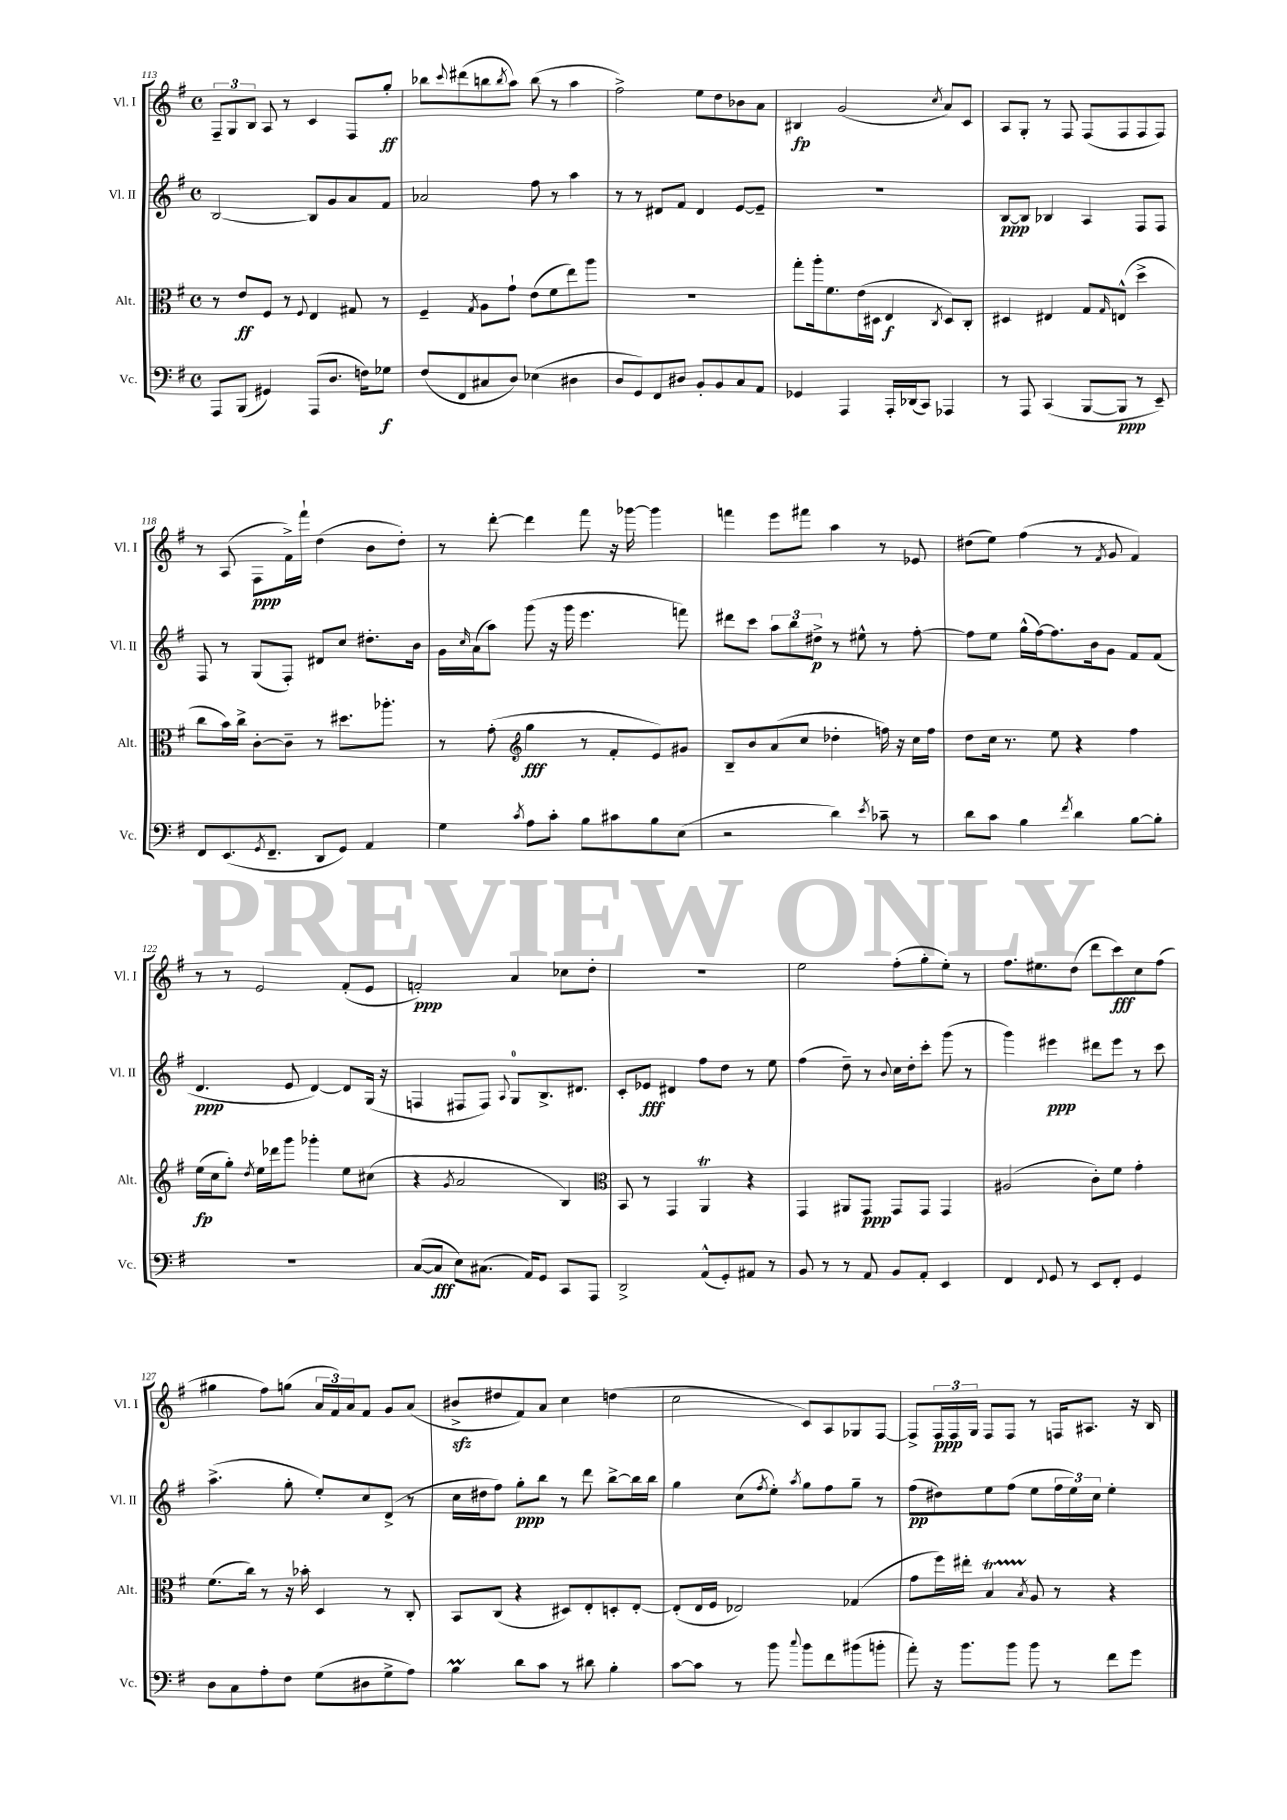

**kern	**dynam	**kern	**dynam	**kern	**dynam	**kern	**dynam
*part4	*part4	*part3	*part3	*part2	*part2	*part1	*part1
*staff4	*staff4	*staff3	*staff3	*staff2	*staff2	*staff1	*staff1
*I"Vc.	*	*I"Alt.	*	*I"Vl. II	*	*I"Vl. I	*
*I'Vc.	*	*I'Alt.	*	*I'Vl. II	*	*I'Vl. I	*
*clefF4	*	*clefC3	*	*clefG2	*	*clefG2	*
*k[f#]	*	*k[f#]	*	*k[f#]	*	*k[f#]	*
*M4/4	*	*M4/4	*	*M4/4	*	*M4/4	*
*met(c)	*	*met(c)	*	*met(c)	*	*met(c)	*
=113	=113	=113	=113	=113	=113	=113	=113
8AAA/L	.	8r	.	[2B/	.	12F#~/L	.
.	.	.	.	.	.	12G/	.
(8BBB/J	.	8e/L	ff	.	.	.	.
.	.	.	.	.	.	12B/J	.
4GG#X/)	.	8F#/J	.	.	.	8A/	.
.	.	8r	.	.	.	8r	.
.	.	8qqF#/	.	.	.	.	.
(8AAA/L	.	4E/	.	8B/L]	.	4c/	.
8.D/J	.	.	.	8g/	.	.	.
.	.	8G#X/	.	8a/	.	8F#/L	.
16Fn\KL)	.	.	.	.	.	.	.
8G-X\J	f	8r	.	8f#/J	.	8gg'/J	ff
=114	=114	=114	=114	=114	=114	=114	=114
(8F#/L	.	4F#~/	.	2a-X/	.	8bb-X\L	.
.	.	.	.	.	.	8qqccc/	.
8FF#/	.	.	.	.	.	(8ddd#X\	.
.	.	8qG/	.	.	.	.	.
8C#X/	.	8A\L	.	.	.	8bbn\	.
.	.	.	.	.	.	8qbb/	.
8D/J)	.	8g`\J	.	.	.	8aa\J)	.
(4E-X\	.	(8e\L	.	8ff#\	.	(8bb\	.
.	.	8f#\	.	8r	.	8r	.
4D#X\	.	8ee\)	.	4aa\	.	4aa\	.
.	.	8aa\J	.	.	.	.	.
=115	=115	=115	=115	=115	=115	=115	=115
8D/L	.	1r	.	8r	.	2ff#^\)	.
8GG/)	.	.	.	8r	.	.	.
8FF#/	.	.	.	8d#X/L	.	.	.
8D#X/J	.	.	.	8f#/J	.	.	.
8BB'/L	.	.	.	4d#/	.	8ee\L	.
8BB/	.	.	.	.	.	8dd\	.
8C/	.	.	.	[8e/L	.	8b-X\	.
8AA/J	.	.	.	8e~/J]	.	8a\J	.
=116	=116	=116	=116	=116	=116	=116	=116
4GG-X/	.	8gg'\L	.	1r	.	4B#X/	fp
.	.	16aa'\k	.	.	.	.	.
.	.	8.f#\	.	.	.	.	.
4AAA/	.	.	.	.	.	(2g/	.
.	.	(16e\L	.	.	.	.	.
.	.	16D#X\JJ	.	.	.	.	.
16AAA'/LL	.	4E/	f	.	.	.	.
(16DD-X/J	.	.	.	.	.	.	.
8CC/J)	.	.	.	.	.	.	.
.	.	8qC/	.	.	.	8qcc/	.
4AAA-X/	.	8D#/L)	.	.	.	8a/L)	.
.	.	8C'/J	.	.	.	8c/J	.
=117	=117	=117	=117	=117	=117	=117	=117
8r	.	4D#X/	.	[8B/L	ppp	8A/L	.
8AAA/	.	.	.	8B/J]	.	8G'/J	.
(4CC/	.	4E#X/	.	4B-X/	.	8r	.
.	.	.	.	.	.	8F#/	.
[8BBB/L	.	8G/L	.	4A/	.	(8F#/L	.
.	.	16qqG/	.	.	.	.	.
8BBB/J]	ppp	(8En^^/J	.	.	.	8F#/	.
8r	.	4dd^\	.	8F#/L	.	8F#/	.
8EE~/)	.	.	.	8F#/J	.	8F#/J)	.
!!LO:LB:g=z
=118	=118	=118	=118	=118	=118	=118	=118
8FF#/L	.	8cc\L	.	8F#/	.	8r	.
(8.EE/	.	16b\L)	.	8r	.	(8A/	.
.	.	16cc^\JJ	.	.	.	.	.
.	.	[8c'\L	.	(8G/L	.	8F#\L	ppp
8qGG/	.	.	.	.	.	.	.
8.FF#~/J	.	.	.	.	.	.	.
.	.	8c~\J]	.	8F#'/J)	.	16f#^\L)	.
.	.	.	.	.	.	16fff#`\JJ	.
8DD/L	.	8r	.	8d#X/L	.	(4dd\	.
8GG/J)	.	8.dd#X\L	.	8cc/J	.	.	.
4AA/	.	.	.	8.dd#X'\L	.	8b\L	.
.	.	8.aa-X'\J	.	.	.	.	.
.	.	.	.	.	.	8dd'\J)	.
.	.	.	.	16b\Jk	.	.	.
=119	=119	=119	=119	=119	=119	=119	=119
4G\	.	8r	.	16g\LL	.	8r	.
.	.	.	.	16qqcc/	.	.	.
.	.	.	.	(16a\J	.	.	.
.	.	(8g'\	.	8aa\J)	.	[8ddd'\	.
8qc/	.	.	.	.	.	.	.
*	*	*clefG2	*	*	*	*	*
8A\L	.	4gg\	fff	(8ggg\	.	4ddd\]	.
8c'\J	.	.	.	16r	.	.	.
.	.	.	.	16ggg\	.	.	.
8B\L	.	8r	.	4.eee\	.	8fff#\	.
8c#X\	.	8f#'/L	.	.	.	16r	.
.	.	.	.	.	.	[16ggg-X\	.
8B\	.	8e/)	.	.	.	4ggg-\]	.
(8E\J	.	8g#X/J	.	8fffn\)	.	.	.
=120	=120	=120	=120	=120	=120	=120	=120
2r	.	8B~/L	.	8ddd#X\L	.	4fffn\	.
.	.	8b/	.	8ccc\J	.	.	.
.	.	(8a/	.	12aa\L	.	8eee\L	.
.	.	.	.	12bb\	.	.	.
.	.	8cc/J	.	.	.	8fff#X\J	.
.	.	.	.	12dd#X^\J	p	.	.
4d\)	.	4dd-X'\	.	8r	.	4aa\	.
.	.	.	.	8ee#X^^\	.	.	.
8qe/	.	.	.	.	.	.	.
8c-X~\	.	16ffn\)	.	8r	.	8r	.
.	.	16r	.	.	.	.	.
8r	.	16cc\LL	.	[8ff#'\	.	8e-X/	.
.	.	16ff\JJ	.	.	.	.	.
=121	=121	=121	=121	=121	=121	=121	=121
8d\L	.	8dd\L	.	8ff#\L]	.	(8dd#X\L	.
8c\J	.	16cc\Jk	.	8ee\J	.	8ee\J)	.
.	.	8.r	.	.	.	.	.
4B\	.	.	.	(16gg^^\LL	.	(4ff#\	.
.	.	.	.	[16ff#\J)	.	.	.
.	.	8ee\	.	8.ff#\]	.	.	.
8qf#/	.	.	.	.	.	.	.
4d\	.	4r	.	.	.	8r	.
.	.	.	.	16b\k	.	.	.
.	.	.	.	.	.	8qf#/	.
.	.	.	.	8g\J	.	8g/	.
[8B\L	.	4ff#\	.	8f#/L	.	4f#/)	.
8B'\J]	.	.	.	(8f#/J	.	.	.
!!LO:LB:g=z
=122	=122	=122	=122	=122	=122	=122	=122
1r	.	(16ee\LL	fp	4.d/	ppp	8r	.
.	.	16cc\J	.	.	.	.	.
.	.	8gg'\J)	.	.	.	8r	.
.	.	8qdd/	.	.	.	.	.
.	.	16ee\LL	.	.	.	2e/	.
.	.	16ddd-X\J	.	.	.	.	.
.	.	8ggg\J	.	8e/	.	.	.
.	.	4ggg-X'\	.	[4d/)	.	.	.
.	.	8ee\L	.	8d/L]	.	(8f#'/L	.
.	.	(8cc#X\J	.	(16G/Jk	.	8e/J	.
.	.	.	.	16r	.	.	.
=123	=123	=123	=123	=123	=123	=123	=123
([8C/L	.	4r	.	4Fn/	.	2fn'/)	ppp
8C/J]	fff	.	.	.	.	.	.
.	.	8qg/	.	.	.	.	.
8E\L)	.	2a/	.	8F#X/L	.	.	.
(8.C#X\J	.	.	.	8F#/J)	.	.	.
.	.	.	.	8qqA/	.	.	.
.	.	.	.	8G/L	.	4a/	.
16AA/KL)	.	.	.	.	.	.	.
8GG/J	.	.	.	8.B^/	.	.	.
8CC/L	.	4B/)	.	.	.	8cc-X\L	.
.	.	.	.	8.d#X/J	.	.	.
8AAA/J	.	.	.	.	.	8dd'\J	.
=124	=124	=124	=124	=124	=124	=124	=124
*	*	*clefC3	*	*	*	*	*
2DD^/	.	8BB/	.	8c'/L	.	1r	.
.	.	8r	.	8e-X/J	fff	.	.
.	.	4GG/	.	4d#X/	.	.	.
(8AA^^/L	.	4AAT/	.	8ff#\L	.	.	.
8GG'/)	.	.	.	8dd\J	.	.	.
8AA#X/J	.	4r	.	8r	.	.	.
8r	.	.	.	8ee\	.	.	.
=125	=125	=125	=125	=125	=125	=125	=125
8BB/	.	4GG/	.	(4ff#\	.	2ee\	.
8r	.	.	.	.	.	.	.
8r	.	8AA#X/L	.	8dd~\)	.	.	.
8AA/	.	8GG/J	ppp	8r	.	.	.
.	.	.	.	8qqb/	.	.	.
8BB/L	.	8GG/L	.	16cc\LL	.	(8ff#'\L	.
.	.	.	.	16dd'\J	.	.	.
8AA'/J	.	8GG/J	.	8ccc'\J	.	8gg'\	.
4EE/	.	4GG/	.	(8ggg\	.	8ee'\J)	.
.	.	.	.	8r	.	8r	.
=126	=126	=126	=126	=126	=126	=126	=126
4FF#/	.	(2A#X/	.	4ggg\)	.	8.ff#\L	.
.	.	.	.	.	.	8.ee#X\	.
8qqFF#/	.	.	.	.	.	.	.
8GG/	.	.	.	4eee#X\	ppp	.	.
8r	.	.	.	.	.	(8dd\J	.
8EE/L	.	8c'\L)	.	8ddd#X\L	.	8ddd\L	.
8FF#'/J	.	8f#\J	.	8eee#\J	.	8ccc\)	fff
4GG/	.	4g'\	.	8r	.	8cc\	.
.	.	.	.	8ccc\	.	(8ff#\J	.
!!LO:LB:g=z
=127	=127	=127	=127	=127	=127	=127	=127
8D\L	.	(8.f#\L	.	(4.aa^\	.	4gg#X\	.
8C\	.	.	.	.	.	.	.
.	.	16cc\Jk)	.	.	.	.	.
8A'\	.	8r	.	.	.	8ff#\L)	.
8F#\J	.	16r	.	8gg'\	.	(8ggn\J	.
.	.	16b-X'\	.	.	.	.	.
(8G\L	.	4D/	.	8ee'/L)	.	24a/LL	.
.	.	.	.	.	.	24f#/)	.
.	.	.	.	.	.	24a/J	.
8D#X\	.	.	.	8cc/	.	8f#/J	.
8G^\	.	8r	.	(8d^/J	.	8g/L	.
8A\J)	.	8C'/	.	8r	.	(8a/J	.
=128	=128	=128	=128	=128	=128	=128	=128
4Bm\	.	8BB/L	.	16cc\LL	.	8b#Xzz^/L	.
.	.	.	.	16dd#X\J	.	.	.
.	.	(8C/J	.	8ff#\J)	.	8dd#X/	.
8d\L	.	4r	.	8gg'\L	ppp	8f#/)	.
8c\J	.	.	.	8bb\J	.	8a/J	.
8r	.	8D#X/L)	.	8r	.	4cc\	.
8d#X\	.	8E'/	.	8ddd\	.	.	.
4B'\	.	8Dn'/	.	[8bb^\L	.	(4ddn\	.
.	.	[8E'/J	.	16bb\L]	.	.	.
.	.	.	.	16bb\JJ	.	.	.
=129	=129	=129	=129	=129	=129	=129	=129
[8c\L	.	(8E'/L]	.	4gg\	.	2cc\	.
8c\J]	.	16E/L	.	.	.	.	.
.	.	16F#/JJ	.	.	.	.	.
8r	.	2E-X/)	.	(8cc\L	.	.	.
.	.	.	.	8qff#/	.	.	.
8b\	.	.	.	8ee'\J)	.	.	.
8qqcc/	.	.	.	8qaa/	.	.	.
8b\L	.	.	.	8gg\L	.	8c/L)	.
8f#\	.	.	.	8ff#\	.	8A/	.
(8b#X\	.	(4G-X/	.	8gg~\J	.	8G-X/	.
8bn'\J	.	.	.	8r	.	[8F#/J	.
=130	=130	=130	=130	=130	=130	=130	=130
8a'\)	.	8g\L	.	(8ff#\L	pp	8F#^/L]	.
16r	.	16ff#\L)	.	8dd#X\)	.	24F#/L	ppp
.	.	.	.	.	.	24F#/	.
8.b\L	.	16ee#X'\JJ	.	.	.	.	.
.	.	.	.	.	.	24G/JJ	.
.	.	4Bt/	.	8ee\	.	8F#/L	.
8b\J	.	.	.	(8ff#\J	.	8F#/J	.
.	.	8qB/	.	.	.	.	.
8b\	.	8A/	.	8ee\L	.	8r	.
8r	.	8r	.	24ff#\L	.	16Fn/KL	.
.	.	.	.	24ee\)	.	.	.
.	.	.	.	.	.	8.A#X/J	.
.	.	.	.	24cc\JJ	.	.	.
8f#\L	.	4r	.	4ee'\	.	.	.
8g\J	.	.	.	.	.	16r	.
.	.	.	.	.	.	16B/	.
==	==	==	==	==	==	==	==
*-	*-	*-	*-	*-	*-	*-	*-
